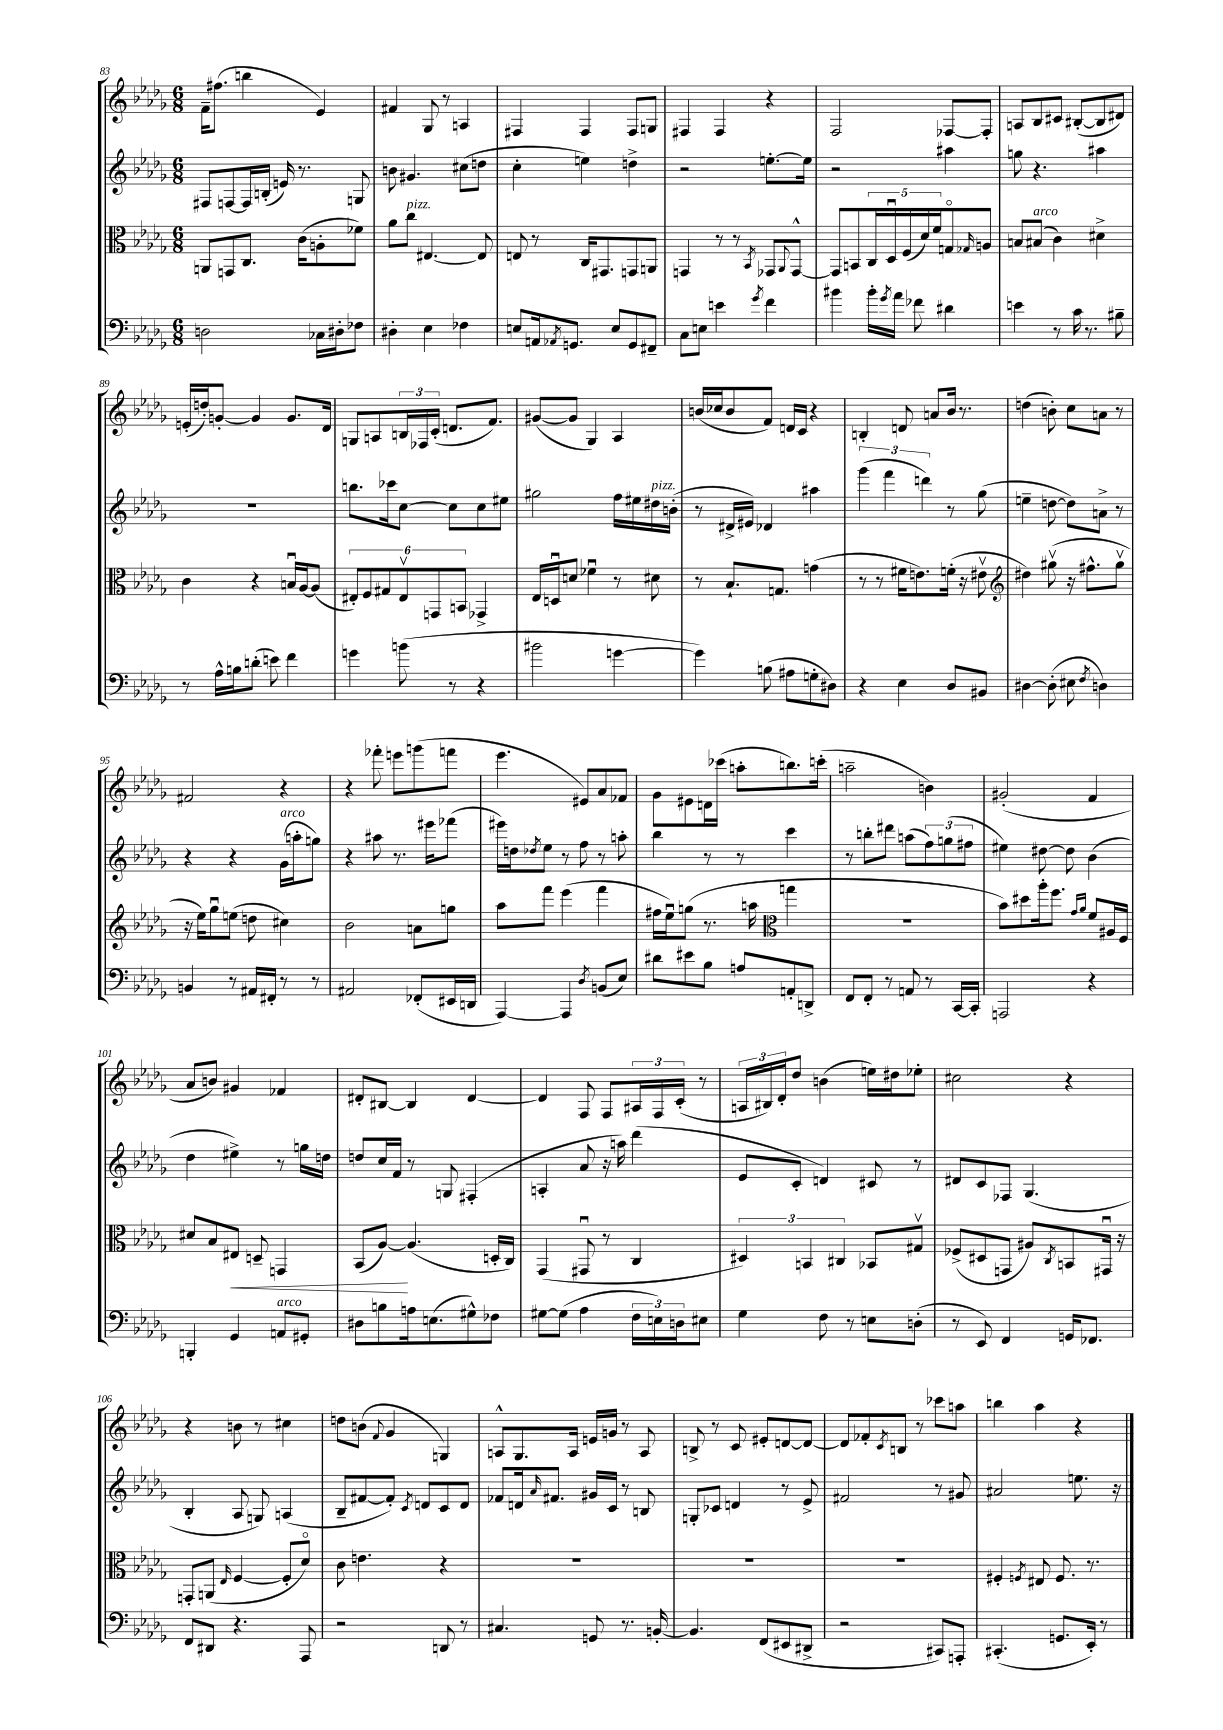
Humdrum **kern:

**kern	**kern	**kern	**kern
*staff4	*staff3	*staff2	*staff1
*clefF4	*clefC3	*clefG2	*clefG2
*k[b-e-a-d-g-]	*k[b-e-a-d-g-]	*k[b-e-a-d-g-]	*k[b-e-a-d-g-]
*M6/8	*M6/8	*M6/8	*M6/8
2D	8AA	8F#	16f~
.	.	.	(8.ff#
.	8GG	[8F	.
.	8.C	16F]	4bb
.	.	(16B'	.
.	.	16e)	.
.	(16c	8.r	.
16C-	8A'	.	4e-)
16D#'	.	.	.
8F-	8f-)	8G	.
=	=	=	=
4D#'	8a-	8b	4f#
.	8cc	4.g#	.
4E-	[4.E#	.	8G-
.	.	.	8r
4F-	.	(8cc#	4A
.	8E#]	8dd	.
=	=	=	=
8E	8E	4cc'	4F#
16AA	8r	.	.
8qAA-	.	.	.
8.GG	.	.	.
.	16C	4ee)	4F#
.	8.GG#	.	.
8E	.	.	.
8GG	8GG	4dd^	8F#
8FF#~	8AA	.	8G
=	=	=	=
8C	4GG	2r	4F#
8E	.	.	.
4e	8r	.	4F#
.	8r	.	.
8qg-	8qBB-	.	.
4f	8GG-	[8.ee'	4r
.	8qqAA-	.	.
.	[8GG-^^	.	.
.	.	16ee]	.
=	=	=	=
4b#	8GG-]	2r	2F
.	8BB	.	.
16b#'	20C	.	.
.	20D-u	.	.
8qg-	.	.	.
16a-	.	.	.
.	(20F	.	.
8f-	.	.	.
.	20d-)	.	.
.	20f	.	.
4d#	8Go	4aa#	[8F-
.	16qqG-	.	.
.	8A	.	8F-']
=	=	=	=
4e	8B	8gg	8A
.	(8B#	4.r	8B-
8r	4c)	.	8c#
16c	.	.	([8B#'
8.r	.	.	.
.	4d#^	4aa#	8B#]
8B#~	.	.	8d#)
=	=	=	=
8r	4c	2.r	(16e'
.	.	.	16dd')
16A-^^	.	.	[8g'
16B	.	.	.
(8d'	4r	.	4g]
8e)	.	.	.
4f	16Bu	.	8.g
.	[16A-	.	.
.	(8A-]	.	.
.	.	.	16d-
=	=	=	=
4g	12E#')	8.bb	8G
.	12F	.	.
.	.	.	8A
.	12G#	.	.
.	.	16ccc-	.
(8b	12E#v	[8cc	24B
.	.	.	24F-
.	12GG	.	(24c'
8r	.	8cc]	8.d
.	12BB	.	.
4r	4GG-^	8cc	.
.	.	.	8.f)
.	.	8ee#	.
=	=	=	=
2b#	16E-	2gg#	([8g#
.	16Du	.	.
.	8d	.	8g#]
.	4f-u	.	4G-)
[4g	8r	16ff	4A-
.	.	16ee#	.
.	8d#	16dd#	.
.	.	(16b'	.
=	=	=	=
4g])	8r	8r	(16b
.	.	.	16cc-
.	8.B-`	16d#^	8b
.	.	16e#)	.
(8B	.	4d-	8f)
.	8.G	.	.
8A#	.	.	16d
.	.	.	16c
8G'	(4g	4aa#	4r
8D#)	.	.	.
=	=	=	=
4r	8r	(6ggg-	4B'
.	8r	.	.
.	.	6fff	.
4E-	16f#	.	8d
.	8.e)	.	.
.	.	6ddd)	.
.	.	.	8a
8D-	(16f'	8r	16b-
.	16r	.	8.r
8BB#	8e#v	(8gg-	.
=	=	=	=
*	*clefG2	*	*
[4D#	4dd#)	4ee~	(4dd
(8D#']	(8gg#v	[8dd	8b')
8E#	16r	8dd])	8cc
.	8.ff#^^	.	.
8qF	.	.	.
4D)	.	8a^	8a
.	8gg#v	8r	8r
=	=	=	=
4BB	16r	4r	2f#
.	16ee-)	.	.
.	8gg-u	.	.
8r	(8ee	4r	.
16AA#	8dd	.	.
16FF#'	.	.	.
8r	4cc#)	(16g-	4r
.	.	16aa'	.
8r	.	8gg)	.
=	=	=	=
2AA#	2b-	4r	4r
.	.	8aa#	8fff-'
.	.	8.r	8eee
(8FF-'	8a	.	(8ggg
.	.	16eee#	.
16EE#	8gg	(8fff-	8fff
16DD	.	.	.
=	=	=	=
[4AAA-)	8aa-	16eee#)	4.eee-
.	.	16dd	.
.	.	8qdd-	.
.	8fff	8ee-	.
4AAA-]	(4eee-	8r	.
.	.	8ff	8e#)
8qD-	.	.	.
(8BB	4fff	8r	8a-
8E-)	.	8aa'	8f-
=	=	=	=
8d#	16ff#	4bb-	8g-
.	16ee-u)	.	.
8e#	(8gg	.	8e#
8B-	8.r	8r	16d
.	.	.	(16ccc-
8A	.	8r	8aa'
.	16aa	.	.
*	*clefC3	*	*
8AA'	4gg	4ccc	8.bb)
8DD^	.	.	.
.	.	.	(16ccc'
=	=	=	=
8FF	2.r	8r	2aa~
8FF'	.	8bb'	.
8r	.	8ddd#	.
8AA	.	(8aa	.
8r	.	12ff)	4b)
.	.	(12gg	.
[16CC	.	.	.
.	.	12ff#	.
16CC']	.	.	.
=	=	=	=
2AAA	8b-)	4ee#)	(2g#'
.	8dd#	.	.
.	16aa-'	[8dd#	.
.	8.ff	.	.
.	.	8dd#]	.
.	16qqg-	.	.
.	16qqa-	.	.
4r	8f	(4b-	4f
.	16A#	.	.
.	16F	.	.
=	=	=	=
4BBB'	8d#	4dd-	8a-
.	8B-	.	8b)
4GG-	8E#	4ee#^)	4g#
.	8D~	.	.
8AA	4GG	8r	4f-
8GG#'	.	16gg	.
.	.	16dd	.
=	=	=	=
8D#	(8BB-	8dd	8d#'
8B	[8A-)	16cc	[8B#
.	.	16f	.
16A	(4.A-]	8r	4B#]
(8.E	.	.	.
.	.	8G	.
8G#^^)	.	(4F#'	[4d#
8F-	16D'	.	.
.	16C)	.	.
=	=	=	=
[8G#	(4GG-	4A'	4d#]
(8G#]	.	.	.
4A-	8GG#u	8a-	8F
.	8r	16r	8F
.	.	16aa)	.
24F	4C	(4ddd-	24A#
24E)	.	.	24F
24D	.	.	(24c'
8E#	.	.	8r
=	=	=	=
4G-	6D#)	8e-	24A
.	.	.	24B#)
.	.	.	24d-'
.	.	8c'	8dd-
.	6BB	.	.
8F	.	4d)	(4b
.	6C#	.	.
8r	.	.	.
8E	8BB-	8c#	16ee)
.	.	.	16dd#
(8D'	8G#v	8r	8ee-'
=	=	=	=
8r	(8F-^	8d#	2cc#
8EE-)	8D#	8c	.
4FF	8GG	8F-	.
.	8A#)	(4.G-	.
.	8qC	.	.
16GG	8BB	.	4r
8.FF-	.	.	.
.	16GG#u	.	.
.	16r	.	.
=	=	=	=
8FF	8GG'	4B-'	4r
8DD#	(8AA	.	.
.	16qqE-	.	.
4.r	[4F	8A-	8b
.	.	8G)	8r
.	8F']	(4A	4cc#
8AAA-	8d-o)	.	.
=	=	=	=
2r	8c	8B-~	8dd
.	4.e	[8f#	(8b
.	.	.	8qqf
.	.	8f#'])	4g-
.	.	8qc	.
.	.	8d	.
8DD	4r	8c	4G)
8r	.	8d	.
=	=	=	=
4.C#	2.r	8f-	8A^^
.	.	16d	8.G-
.	.	16qqa-	.
.	.	8.f#	.
.	.	.	16A
8GG	.	16g#	16e
.	.	16c	16g
8.r	.	8r	8r
.	.	8B	8A
[16BB'	.	.	.
=	=	=	=
4.BB]	2.r	8G'	8B^
.	.	8c-	8r
.	.	4d	8c
(8FF	.	.	8e#'
8EE#	.	8r	[8d
8DD#^	.	8e-^	8d_
=	=	=	=
2r	2.r	2f#	8d]
.	.	.	8f-'
.	.	.	8qc
.	.	.	8B
.	.	.	8r
8CC#)	.	8r	8ccc-
8AAA'	.	8g#	8aa
=	=	=	=
(4.CC#'	4F#'	2a#	4bb
.	8qF	.	.
.	8E#	.	4aa-
8.GG	8.F	.	.
.	.	8.ee	4r
16EE-')	8.r	.	.
8r	.	.	.
.	.	16r	.
==	==	==	==
*-	*-	*-	*-
